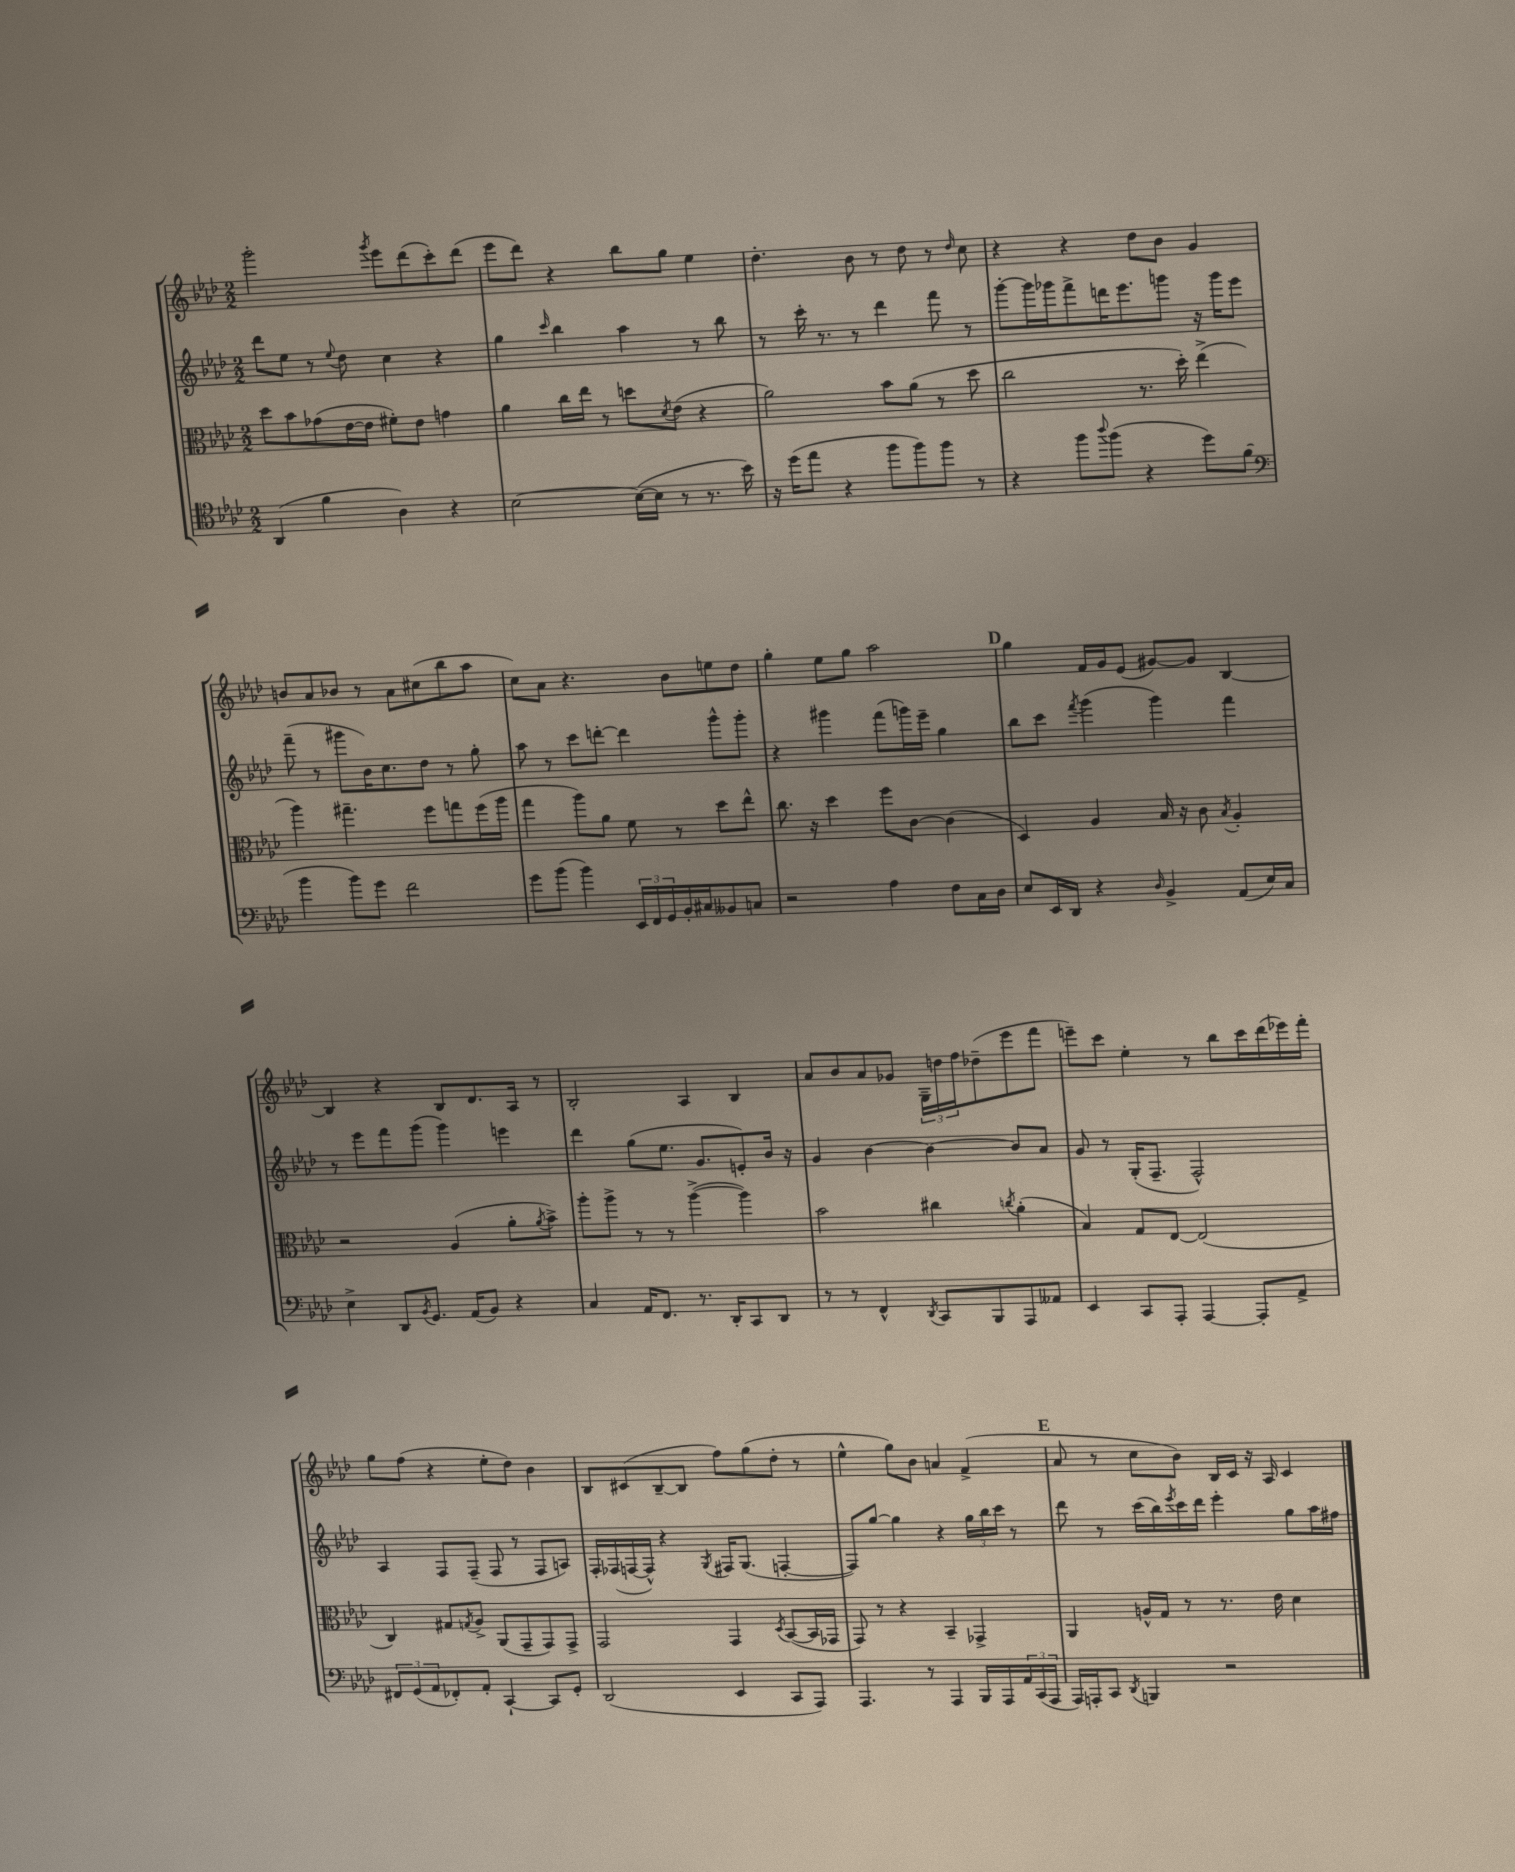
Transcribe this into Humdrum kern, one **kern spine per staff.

**kern	**kern	**kern	**kern
*staff4	*staff3	*staff2	*staff1
*clefC4	*clefC3	*clefG2	*clefG2
*k[b-e-a-d-]	*k[b-e-a-d-]	*k[b-e-a-d-]	*k[b-e-a-d-]
*M2/2	*M2/2	*M2/2	*M2/2
(4AA-/	8dd-\L	8ddd-\L	2ggg'\
.	8b-\	8ee-\J	.
4f\	(8g-\	8r	.
.	.	8qqee-/	.
.	[16e-\L	8dd-\	.
.	16e-\]JJ	.	.
.	.	.	8qggg/
4A-\)	8f#'\L)	4cc\	8eee-\L
.	8e-\J	.	(8ddd-\
4r	4g\	4r	8ccc'\)
.	.	.	(8ddd-\J
=	=	=	=
[2B-\	4a-\	4gg\	8eee-\L
.	.	.	8ddd-\J)
.	.	16qqccc/	.
.	16cc\LL	4bb-\	4r
.	16ee-\JJ	.	.
.	8r	.	.
(16B-\_LL	8dd\L	4aa-\	8bb-\L
16B-\]JJ	.	.	.
.	8qd-/	.	.
8r	(8e-\J	.	8gg\J
8.r	4r	8r	4ee-\
.	.	8bb-\	.
16b-\)	.	.	.
=	=	=	=
16r	2a-\)	8r	4.dd-'\
(16dd-\LK	.	.	.
8ee-\J	.	16ccc'\	.
.	.	8.r	.
4r	.	.	.
.	.	8r	8b-\
8ff\L	8b-\L	4ddd-\	8r
8ff\)	(8a-\J	.	8dd-\
8ff\J	8r	8fff\	8r
.	.	.	16qqdd-/
8r	8dd-\	8r	8cc\
=	=	=	=
4r	2cc\	[8ggg'\L	4r
.	.	16ggg\]L	.
.	.	16ggg-\J	.
8ff\L	.	8fff^\	4r
8qqaa-/	.	.	.
(8ff\J	.	16ddd\K	.
.	.	8.eee-\	.
4r	8.r	.	8dd-\L
.	.	8ggg\J	8b-\J
.	16dd-'\)	.	.
8dd-\L)	(4ee-^\	16r	4g/
.	.	16ggg\LK	.
(8f\J	.	8eee-\J	.
=	=	=	=
*clefF4	*	*	*
4b-\	4aa-\)	(8fff~\	8b/L
.	.	8r	8a-/
8b-\L)	4.gg#~\	8ggg#\L	8b-/J
8g\J	.	16b-\K)	8r
.	.	8.cc\	.
2f\	.	.	8a-\L
.	8ff\L	8dd-\J	(8cc#\
.	8gg\	8r	8bb-\
.	(16ff\L	8gg'\	8aa-\J
.	16aa-\JJ	.	.
=	=	=	=
8g\L	4gg\	8aa-\	8cc\L)
(8b-\J	.	8r	8a-\J
4b-\)	8aa-\L)	8ccc\L	4.r
.	8a-\J	[8ddd'\J	.
24EE-/LL	8f\	4ddd\]	.
24FF/	.	.	.
24GG/	.	.	.
16BB-'/	8r	.	8b-\L
16C#/J	.	.	.
8BB--/	8dd-\L	8ggg^^\L	8ee\
8C/J	8ee-^^\J	8ggg'\J	8dd-\J
=	=	=	=
2r	8.cc\	4r	4gg'\
.	16r	.	.
.	4dd-\	4ggg#\	8ee-\L
.	.	.	8gg\J
4A-\	8ff\L	(8fff\L	2aa-\
.	[8c\J	16ggg\L)	.
.	.	16eee-~\JJ	.
8F\L	(4c\]	4gg\	.
16C\L	.	.	.
16D-\JJ	.	.	.
=	=	=	=
8E-/L	4D-/)	8bb-\L	4gg\
16EE-/L	.	8ccc\J	.
16DD-/JJ	.	.	.
.	.	8qfff/	.
4r	4A-/	(4ggg\	16f/LL
.	.	.	16g/J
.	.	.	(8e-/J
16qqD-/	.	.	.
4BB-^/	16B-/	4ggg\)	[8g#/L)
.	16r	.	.
.	8c\	.	8g#/]J
.	8qB-/	.	.
(8AA-/L	4A-'/	4fff\	[4B-/
16E-/L)	.	.	.
16C/JJ	.	.	.
=	=	=	=
4E-^\	2r	8r	4B-/]
.	.	8eee-\L	.
8DD-/L	.	8fff\	4r
8qBB-/	.	.	.
8.GG/J	.	(8ggg\J	.
.	(4A-/	4ggg\)	8B-/L
(16AA-/LK	.	.	.
8BB-/J)	.	.	8.d-/
4r	8a-'\L	4eee\	.
.	.	.	16A-/Jk
.	8qa-/	.	.
.	8b-^\J)	.	8r
=	=	=	=
4C/	8aa-'\L	4ddd-\	2B-'/
.	8aa-^\J	.	.
16AA-/LK	8r	(8gg\L	.
8.FF/J	.	.	.
.	8r	8.ee-\J	.
8.r	([4aa-^\	.	4A-/
.	.	8.g/L	.
16DD-'/LK	.	.	.
8CC/	4aa-\])	8e'/)	4B-/
8DD-/J	.	16b-/Jk	.
.	.	16r	.
=	=	=	=
8r	2b-\	4g/	8a-/L
8r	.	.	8b-/
4FF^^/	.	[4b-\	8a-/
.	.	.	8g-/J
8qDD-/	.	.	.
8CC/L	4cc#\	4b-\_	24G~\LL
.	.	.	24dd\
.	.	.	24ff\J
8BBB-/	.	.	(8dd-~\
.	8qcc/	.	.
8AAA-/	(4a-'\	8b-/]L	8eee-\
8AA--/J	.	8a-/J	8fff\J
=	=	=	=
4EE-/	4B-/)	8g/	8eee~\L)
.	.	8r	8ccc\J
8CC/L	8G/L	(16G'/LK	4ee-'\
.	.	8.F~/J	.
8AAA-'/J	[8E-/J	.	.
[4AAA-/	(2E-/]	2F^^/)	8r
.	.	.	8bb-\L
8AAA-'/]L	.	.	16ccc\L
.	.	.	(16ddd-\
8AA-^/J	.	.	16eee-\)
.	.	.	16fff'\JJ
=	=	=	=
12FF#/L	4C/)	4A-/	8gg\L
(12GG/	.	.	.
.	.	.	(8ff\J
12AA-/	.	.	.
8FF-'/)	8G#/L	8F/L	4r
.	8qG/	.	.
8AA-'/J	8A-^/J	(8F~/J	.
[4CC`/	(8AA-/L	8F/	8ee-'\L
.	8GG~/	8r	8dd-\J)
8CC/]L	8GG/)	8F/L	4b-\
8GG'/J	8GG^/J	8A/J)	.
=	=	=	=
(2DD-/	2GG/	16F'/LL	8B-/L
.	.	(16F-/	.
.	.	[16F/	(8c#/
.	.	16F^^/]JJ)	.
.	.	4r	[8B-~/
.	.	.	8B-/]J
.	.	8qG/	.
4EE-/	4GG/	16F#/LK	8ff\L)
.	.	(8.G/J	.
.	.	.	(8gg\
.	8qD-/	.	.
8CC/L	([8BB-/L	[4F'/	8dd-'\J
8AAA-/J)	16BB-/]L	.	8r
.	16GG-/JJ	.	.
=	=	=	=
4.AAA-/	8GG/)	8F/]L)	4ee-^^\
.	8r	[8gg/J	.
.	4r	4gg\]	8gg\L)
8r	.	.	8b-\J
4AAA-/	4BB-~/	4r	4a/
16BBB-/LL	4GG-^/	24gg\LL	(4f^/
.	.	24bb-\	.
16AAA-/	.	.	.
.	.	24ccc\JJ	.
24AA-/	.	8r	.
(24CC/	.	.	.
24AAA-/JJ	.	.	.
=	=	=	=
16AAA-/LL)	4AA-/	8ddd-\	8a-/
16AAA'/J	.	.	.
8CC/J	.	8r	8r
8qDD-/	.	.	.
4BBB/	16A^^/LL	(16ccc\LL	8cc\L
.	16G/JJ	16bb-\)	.
.	.	8qeee-/	.
.	8r	16ccc\	8b-\J)
.	.	16ddd-\JJ	.
2r	8.r	4eee-'\	16B-/LL
.	.	.	16c/JJ
.	.	.	16r
.	16e-\	.	16A-/
.	4d-\	8gg\L	4c/
.	.	16aa-\L	.
.	.	16ff#\JJ	.
==	==	==	==
*-	*-	*-	*-
